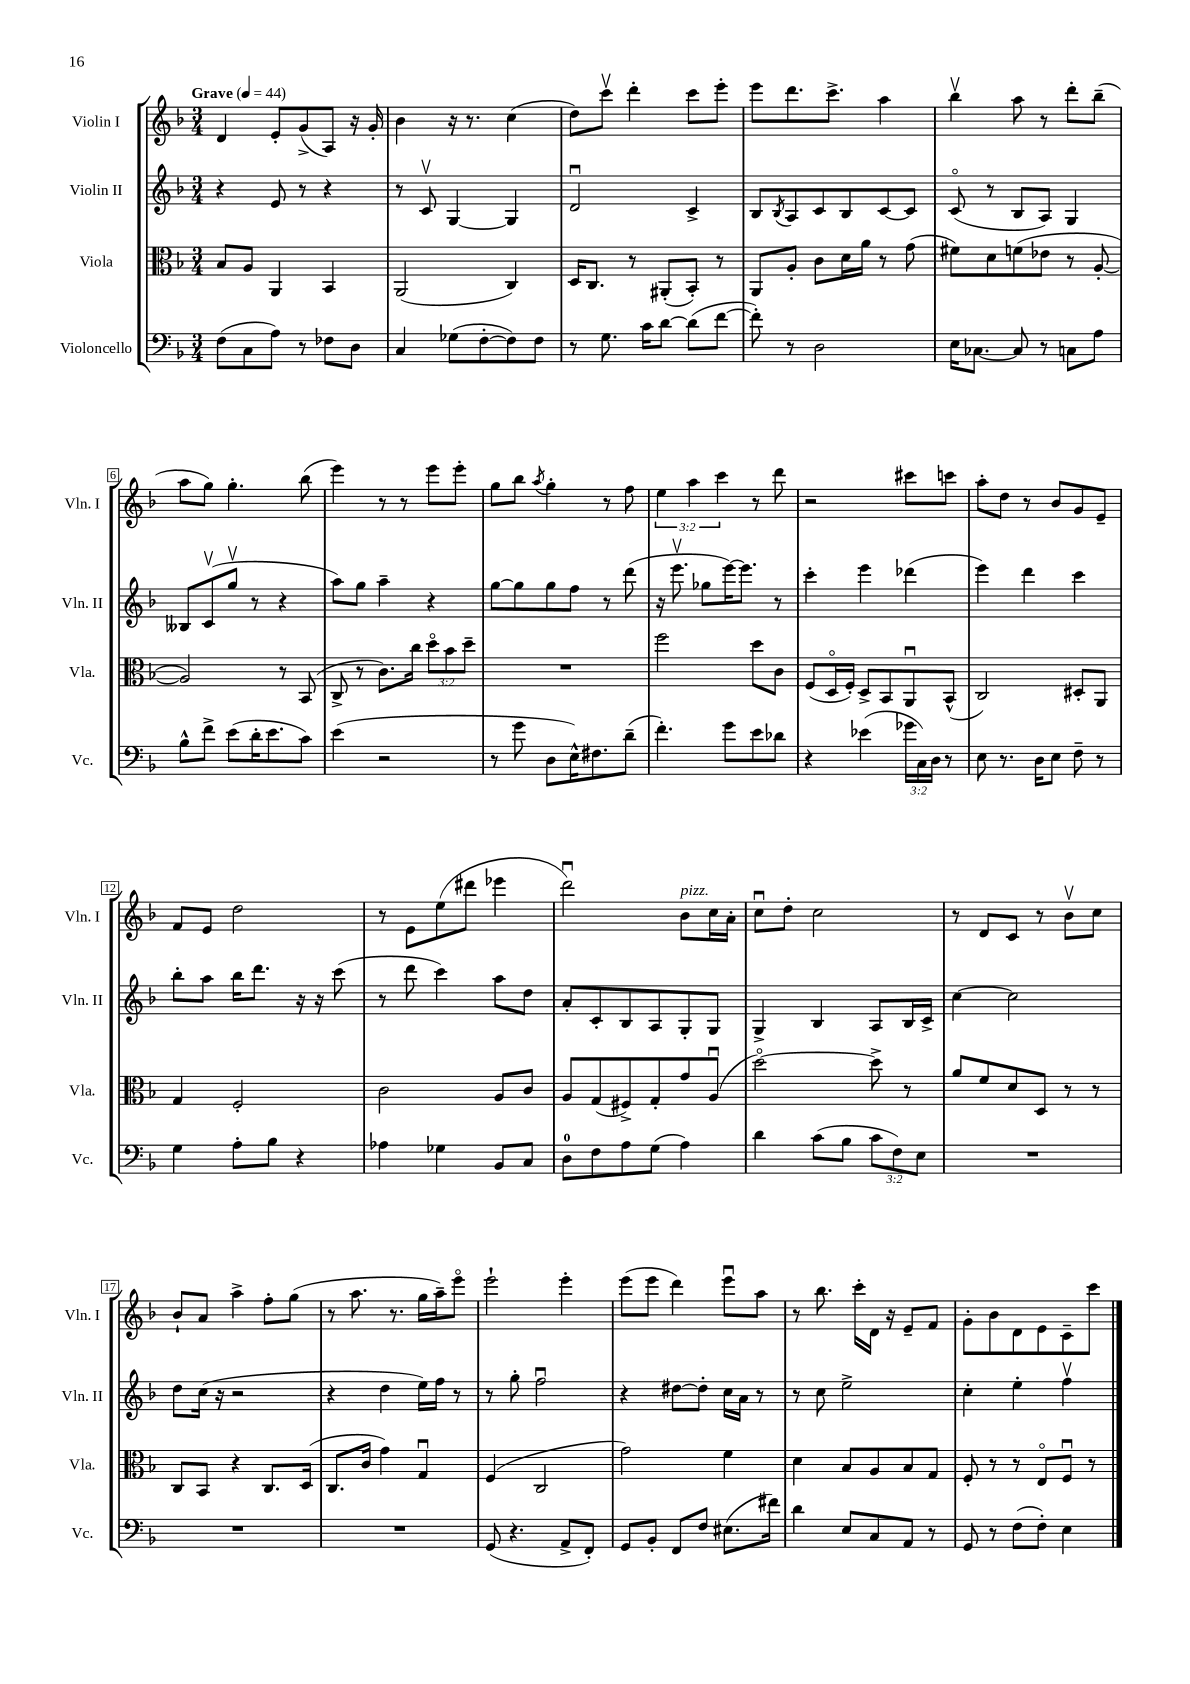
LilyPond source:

<<
\new StaffGroup <<
\new Staff = "s0" \with { instrumentName = "Violin I" shortInstrumentName = "Vln. I" } {
    \clef treble \key f \major \numericTimeSignature \time 3/4 \override Staff.TupletNumber.text = #tuplet-number::calc-fraction-text \tempo "Grave" 4 = 44
    d'4 e'8-. g'8->( a8) r16 g'16-. |
    bes'4 r16 r8. c''4( |
    d''8) c'''8\upbow d'''4-. c'''8 e'''8-. |
    e'''8 d'''8. c'''8.-> a''4 |
    bes''4\upbow a''8 r8 d'''8-. bes''8--( |
    a''8 g''8) g''4.-. bes''8( |
    e'''4) r8 r8 e'''8 e'''8-. |
    g''8 bes''8 \acciaccatura { a''8 } g''4-. r8 f''8 |
    \tuplet 3/2 { e''4 a''4 c'''4 } r8 d'''8 |
    r2 cis'''8 c'''8 |
    a''8-. d''8 r8 bes'8 g'8 e'8-- |
    f'8 e'8 d''2 |
    r8 e'8 e''8( dis'''8 ees'''4 |
    d'''2\downbow) bes'8^\markup { \italic "pizz." } c''16 a'16-. |
    c''8\downbow d''8-. c''2 |
    r8 d'8 c'8 r8 bes'8\upbow c''8 |
    bes'8-! a'8 a''4-> f''8-. g''8( |
    r8 a''8. r8. g''16 a''16--) e'''8\flageolet |
    e'''2-! e'''4-. |
    e'''8( e'''8 d'''4) e'''8\downbow a''8 |
    r8 bes''8. c'''16-. d'16 r16 e'8-- f'8 |
    g'8-. bes'8 d'8 e'8 c'8-- c'''8 \bar "|." |
}
\new Staff = "s1" \with { instrumentName = "Violin II" shortInstrumentName = "Vln. II" } {
    \clef treble \key f \major \numericTimeSignature \time 3/4
    r4 e'8 r8 r4 |
    r8 c'8\upbow g4~ g4 |
    d'2\downbow c'4-> |
    bes8 \acciaccatura { bes8 } a8 c'8 bes8 c'8~ c'8 |
    c'8\flageolet( r8 bes8 a8) g4 |
    beses8 c'8\upbow( g''8\upbow r8 r4 |
    a''8) g''8 a''4-- r4 |
    g''8~ g''8 g''8 f''8 r8 d'''8( |
    r16 e'''8.\upbow ges''8 e'''16~) e'''8. r8 |
    c'''4-. e'''4 des'''4( |
    e'''4) d'''4 c'''4 |
    bes''8-. a''8 bes''16 d'''8. r16 r16 c'''8( |
    r8 d'''8 c'''4) a''8 d''8 |
    a'8-. c'8-. bes8 a8 g8-. g8 |
    g4-> bes4 a8 bes16 c'16-> |
    c''4~ c''2 |
    d''8 c''16( r16 r2 |
    r4 d''4 e''16) f''16 r8 |
    r8 g''8-. f''2\downbow |
    r4 dis''8~ dis''8-. c''16 a'16 r8 |
    r8 c''8 e''2-> |
    c''4-. e''4-. f''4\upbow \bar "|." |
}
\new Staff = "s2" \with { instrumentName = "Viola" shortInstrumentName = "Vla." } {
    \clef alto \key f \major \numericTimeSignature \time 3/4 \override Staff.TupletNumber.text = #tuplet-number::calc-fraction-text
    bes8 a8 a,4 bes,4 |
    a,2( c4) |
    d16 c8. r8 ais,8-.( bes,8-.) r8 |
    a,8 a8-. c'8 d'16 a'16 r8 g'8( |
    fis'8) d'8 f'8( ees'8 r8 a8~-. |
    a2) r8 bes,8( |
    c8-> r8 c'8.) c''16 \tuplet 3/2 { d''8\flageolet bes'8 d''8-- } |
    R2. |
    f''2 d''8 c'8 |
    f8( d16\flageolet f16-.) d8-> bes,8 a,8\downbow bes,8-^( |
    c2) dis8-. a,8 |
    g4 f2-. |
    c'2 a8 c'8 |
    a8 g8( fis8->) g8-. g'8 a8\downbow( |
    d''2~\flageolet) d''8-> r8 |
    a'8 f'8 d'8 d8 r8 r8 |
    c8 bes,8 r4 c8. d16( |
    c8. c'16 g'4) g4\downbow |
    f4( c2 |
    g'2) f'4 |
    d'4 bes8 a8 bes8 g8 |
    f8-. r8 r8 e8\flageolet f8\downbow r8 \bar "|." |
}
\new Staff = "s3" \with { instrumentName = "Violoncello" shortInstrumentName = "Vc." } {
    \clef bass \key f \major \numericTimeSignature \time 3/4 \override Staff.TupletNumber.text = #tuplet-number::calc-fraction-text
    f8( c8 a8) r8 fes8 d8 |
    c4 ges8( f8~-. f8) f8 |
    r8 g8. c'16 d'8~ d'8( f'8~ |
    f'8-.) r8 d2 |
    e16 ces8.~ ces8 r8 c8 a8 |
    bes8-^ f'8-> e'8( d'16-. e'8. c'8) |
    e'4( r2 |
    r8 g'8 d8 e16-^) fis8. d'8--( |
    f'4.-.) g'8 e'8 des'8 |
    r4 ees'4( \tuplet 3/2 { ges'16 c16) d16 } r8 |
    e8 r8. d16 e8 f8-- r8 |
    g4 a8-. bes8 r4 |
    aes4 ges4 bes,8 c8 |
    d8-0 f8 a8 g8( a4) |
    d'4 c'8( bes8 \tuplet 3/2 { c'8 f8) e8 } |
    R2. |
    R2. |
    R2. |
    g,8( r4. a,8-> f,8-.) |
    g,8 bes,8-. f,8 f8 eis8.( fis'16) |
    d'4 e8 c8 a,8 r8 |
    g,8 r8 f8( f8-.) e4 \bar "|." |
}
>>
>>
\layout { \context { \Score \override BarNumber.stencil = #(make-stencil-boxer 0.1 0.3 ly:text-interface::print) } }
